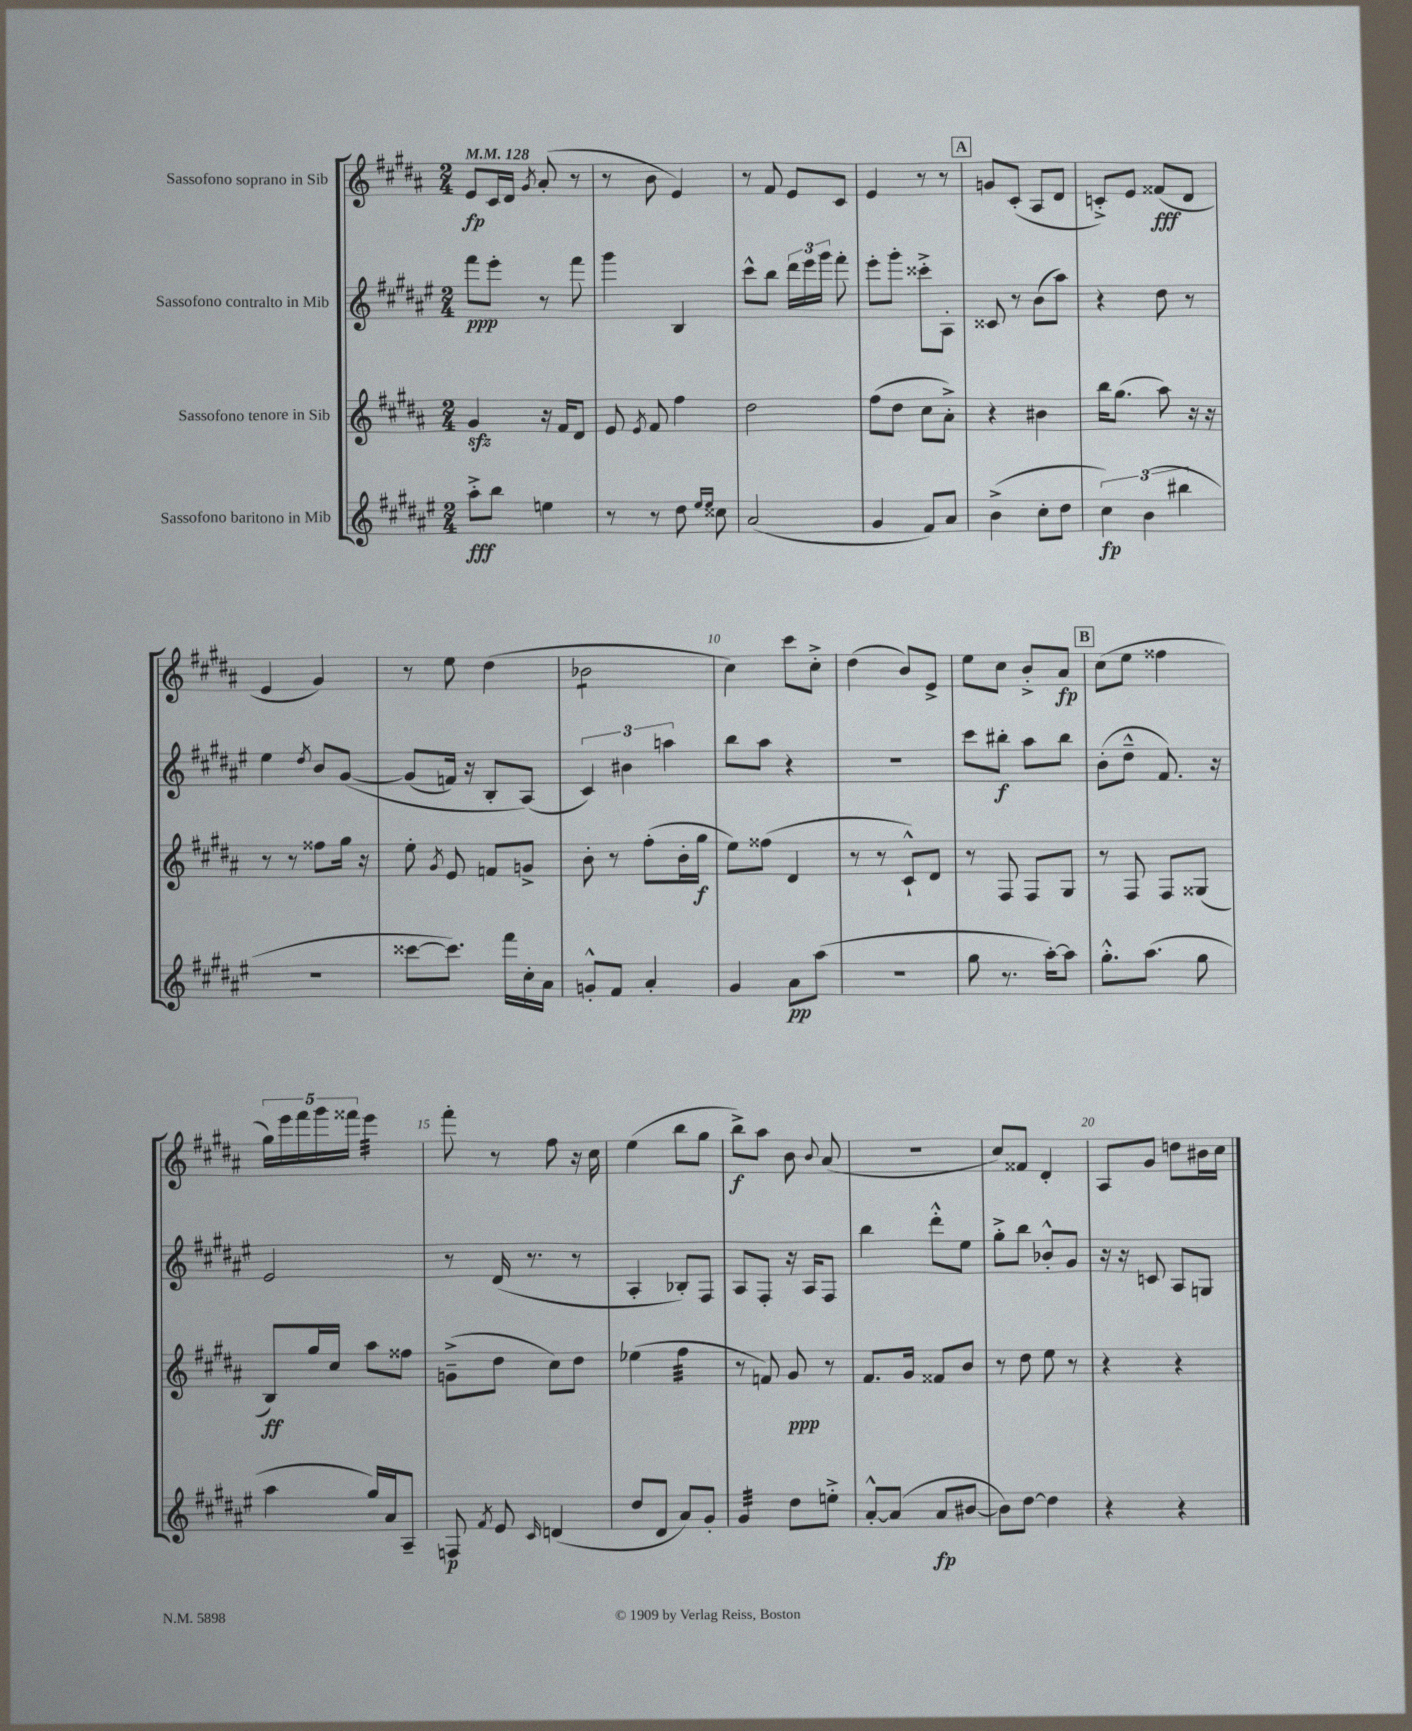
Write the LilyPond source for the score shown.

<<
\new StaffGroup <<
\new Staff = "s0" \with { instrumentName = "Sassofono soprano in Sib" } {
    \clef treble \key b \major \numericTimeSignature \time 2/4 \tempo 4 = 128
    \autoBeamOff e'8[\fp cis'16 dis'16] \acciaccatura { gis'8 } ais'8-.( r8 |
    r8 b'8 e'4) |
    r8 fis'8 e'8[ cis'8] |
    e'4 r8 r8 |
    \mark \markup { \box "A" } g'8[ cis'8]-.( ais8[ dis'8] |
    c'8[-.->) e'8] fisis'8[\fff( dis'8] |
    e'4 gis'4) |
    r8 e''8 dis''4( |
    bes'2:8 |
    cis''4) cis'''8[ cis''8]-.-> |
    dis''4( b'8[) e'8]-> |
    e''8[ cis''8] b'8[-.-> ais'8]\fp |
    \mark \markup { \box "B" } cis''8[( e''8] fisis''4 |
    \tuplet 5/4 { gis''16[) e'''16 fis'''16 gis'''16 fisis'''16] } e'''4:32 |
    fis'''8-. r8 fis''8 r16 cis''16 |
    e''4( b''8[ gis''8] |
    b''8[->\f) ais''8] b'8 \appoggiatura { b'8 } ais'8( |
    r2 |
    cis''8[) fisis'8] dis'4-. |
    ais8[ gis'8] d''8[ bis'16 cis''16] \bar "|." |
}
\new Staff = "s1" \with { instrumentName = "Sassofono contralto in Mib" } {
    \clef treble \key fis \major \numericTimeSignature \time 2/4
    \autoBeamOff fis'''8[\ppp eis'''8]-. r8 fis'''8 |
    gis'''4 b4 |
    cis'''8[-^ b''8] \tuplet 3/2 { dis'''16[ eis'''16 gis'''16] } fis'''8-. |
    eis'''8[-. gis'''8]-. cisis'''8[-.-> ais8]-. |
    \mark \markup { \box "A" } cisis'8 r8 b'8[( ais''8]) |
    r4 dis''8 r8 |
    eis''4 \acciaccatura { dis''8 } b'8[ gis'8]~\( |
    gis'8[( f'16]) r16 b8[-. ais8](\) |
    \tuplet 3/2 { cis'4) bis'4 a''4 } |
    b''8[ ais''8] r4 |
    r2 |
    cis'''8[ bis''8]-.\f ais''8[ bis''8] |
    \mark \markup { \box "B" } b'8[-.( dis''8]---^ fis'8.) r16 |
    eis'2 |
    r8 dis'16( r8. r8 |
    ais4-. bes8[-.) fis8] |
    ais8[ fis8]-. r16 ais16[ fis8] |
    b''4 dis'''8[-.-^ eis''8] |
    gis''8[-.-> b''8] bes'8[-.-^ gis'8] |
    r16 r16 c'8 ais8[ g8] \bar "|." |
}
\new Staff = "s2" \with { instrumentName = "Sassofono tenore in Sib" } {
    \clef treble \key b \major \numericTimeSignature \time 2/4
    \autoBeamOff gis'4\sfz r16 fis'16[ dis'8] |
    e'8 \acciaccatura { e'8 } fis'8 fis''4 |
    dis''2 |
    fis''8[( dis''8] cis''8[ ais'8]-.->) |
    \mark \markup { \box "A" } r4 bis'4 |
    b''16[ gis''8.]( ais''8) r16 r16 |
    r8 r8 fisis''8[ gis''16] r16 |
    e''8-. \acciaccatura { gis'8 } e'8 f'8[ g'8]-> |
    b'8-. r8 fis''8[-.( b'16-. gis''16]\f |
    e''8[) fisis''8]( dis'4 |
    r8 r8 cis'8[-!-^) dis'8] |
    r8 fis8 fis8[ gis8] |
    \mark \markup { \box "B" } r8 fis8 fis8[ gisis8]( |
    b8[\ff) gis''16 cis''16] ais''8[ fisis''8] |
    g'8[--->( dis''8] cis''8[) dis''8] |
    ees''4( fis''4:32 |
    r8 f'8) gis'8\ppp r8 |
    fis'8.[ gis'16] fisis'8[ b'8] |
    r8 dis''8 e''8 r8 |
    r4 r4 \bar "|." |
}
\new Staff = "s3" \with { instrumentName = "Sassofono baritono in Mib" } {
    \clef treble \key fis \major \numericTimeSignature \time 2/4
    \autoBeamOff ais''8[-.->\fff b''8] e''4 |
    r8 r8 dis''8 \grace { eis''16[ eis''16] } cisis''8 |
    ais'2( |
    gis'4 fis'8[) ais'8] |
    \mark \markup { \box "A" } b'4->( cis''8[-. dis''8] |
    \tuplet 3/2 { cis''4\fp) b'4( bis''4 } |
    R2 |
    cisis'''8[~ cisis'''8.]) fis'''16[ cis''16-. ais'16] |
    g'8[-.-^ fis'8] ais'4-. |
    gis'4 ais'8[\pp ais''8]( |
    R2 |
    gis''8 r8. ais''16[~-.) ais''8] |
    \mark \markup { \box "B" } gis''8.[-.-^ ais''8.]( gis''8 |
    ais''4 gis''16[) ais'16 ais8]-- |
    f8\p \acciaccatura { fis'8 } eis'8 \grace { cis'16 } d'4( |
    dis''8[ dis'8] ais'8[) gis'8]-. |
    gis'4:32 dis''8[ e''8]-.-> |
    ais'8[~-.-^ ais'8]( ais'8[\fp bis'8]~ |
    bis'8[) dis''8]~ dis''4 |
    r4 r4 \bar "|." |
}
>>
>>
\layout { \context { \Score \override BarNumber.break-visibility = ##(#f #t #t) barNumberVisibility = #(every-nth-bar-number-visible 5) } }
